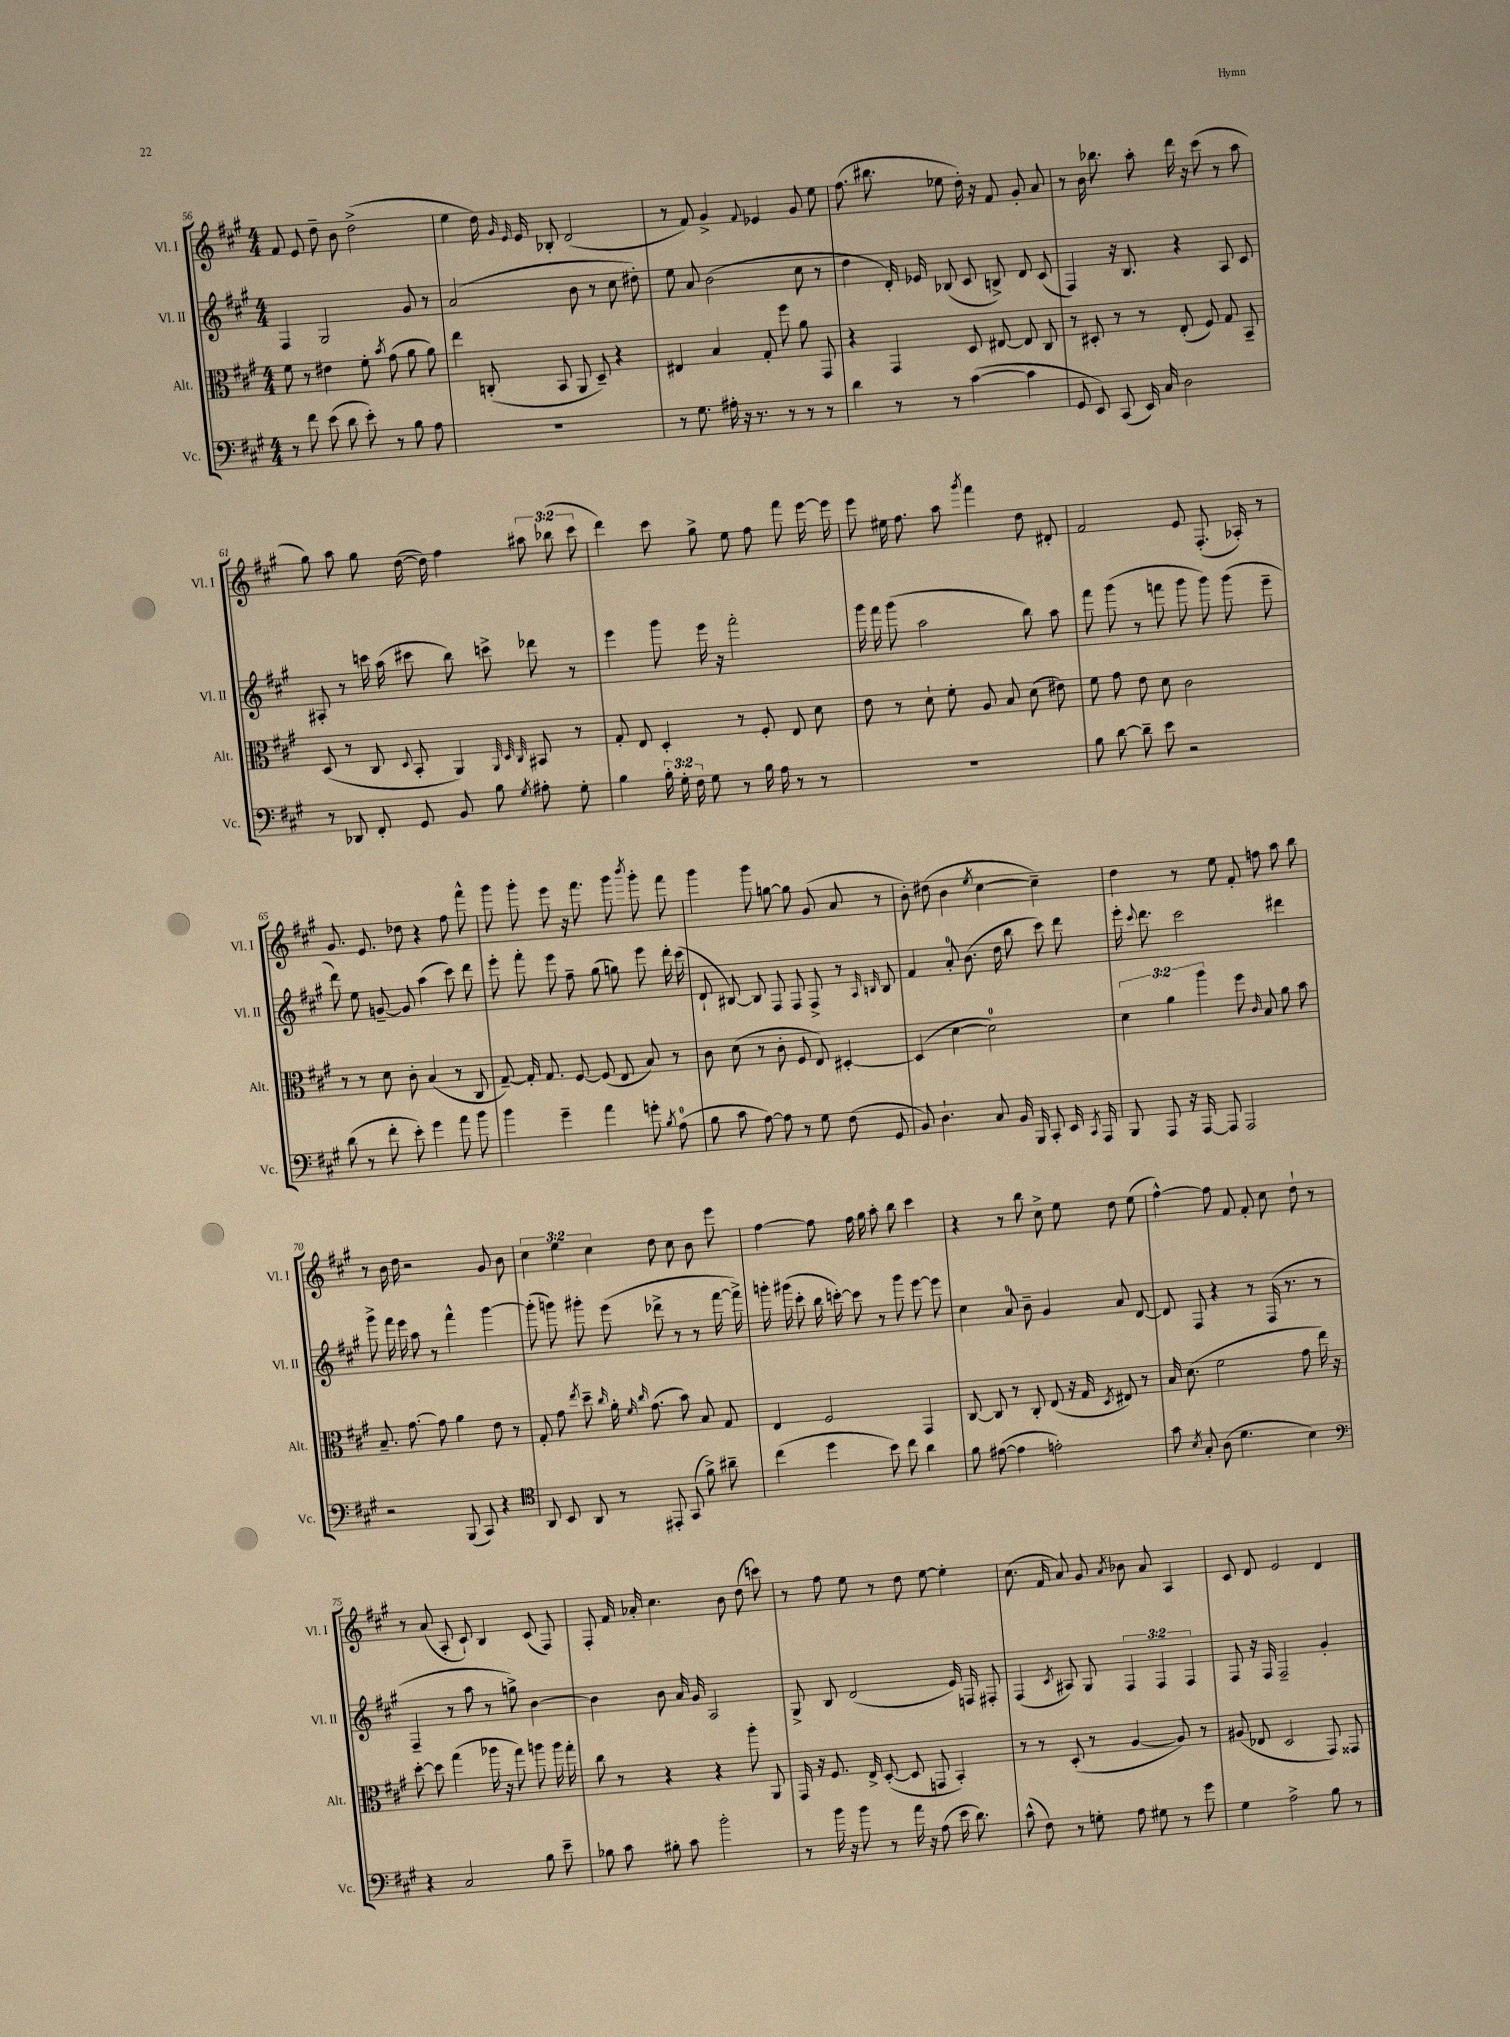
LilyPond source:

<<
\new StaffGroup <<
\new Staff = "s0" \with { instrumentName = "Vl. I" shortInstrumentName = "Vl. I" } {
    \clef treble \key a \major \numericTimeSignature \time 4/4 \override Staff.TupletNumber.text = #tuplet-number::calc-fraction-text
    \autoBeamOff fis'8 e'8 d''8-- b'8 d''2->( |
    e''4 d''16) \grace { gis'16 e'16 } e'16 bes8-. d'2( |
    r8 fis'8) gis'4-> \appoggiatura { fis'8 } ees'4 gis'8 e''8 |
    fis''8.( bis''8. ees''8 d''16-.) r16 fis'8 gis'8-. a'8 |
    r8 b'16 bes''8. a''8-. d'''16 r16 cis'''8( r8 a''8 |
    gis''8) a''8 gis''8 d''16~( d''16) fis''4 \tuplet 3/2 { ais''8 bes''8( cis'''8 } |
    d'''4) cis'''8 gis''8-> e''8 fis''8 fis'''8 e'''16~ e'''16 |
    e'''8 eis''16 fis''8. a''8 \acciaccatura { gis'''8 } fis'''4 d''8 dis'8-. |
    fis'2 e'8 fis8.-.( aes16-.) r8 |
    gis'8. e'8. des''8 r4 fis''8 fis'''8-^ |
    gis'''8 gis'''8-. e'''8 r16 fis'''8. gis'''8 \acciaccatura { b'''8 } gis'''8-. fis'''8 |
    gis'''4 gis'''8 g''8~ g''8 gis'8( a'8 r8 |
    b'8-.) dis''8( b'4 \acciaccatura { e''8 } cis''4~ cis''4--) |
    d''4 r8 e''8 fis'8-. f''8 a''8 b''8 |
    r8 b'16 d''16 r2 gis'8 b'8 |
    \tuplet 3/2 { cis''4 e''4 cis''4 } d''8 cis''8 b'8 e'''8 |
    fis''4~ fis''8 fis''16 gis''16 a''8-. b''8 cis'''4 |
    r4 r8 b''8 cis''8-> e''8 d''8 e''8( |
    fis''4~-^) fis''8 fis'8 fis'8-. cis''8 d''8-! r8 |
    r8 a'8( a8-. cis'8-!) b4 cis'8( fis8) |
    fis8-. fis'16 aes'16-. cis''4. b'8 d''8( c'''8) |
    r8 fis''8 e''8 r8 d''8 e''8~ e''4-. |
    cis''8.( fis'16 a'8) gis'8 \acciaccatura { a'8 } bes'8 a'8 a4 |
    cis'8 d'8 e'2 d'4 \bar "|." |
}
\new Staff = "s1" \with { instrumentName = "Vl. II" shortInstrumentName = "Vl. II" } {
    \clef treble \key a \major \numericTimeSignature \time 4/4 \override Staff.TupletNumber.text = #tuplet-number::calc-fraction-text
    \autoBeamOff fis4 gis2 gis'8 r8 |
    a'2( b'8 r8 cis''8 dis''8-.) |
    e''8 a'8 b'2( cis''8 r8 |
    d''4 d'16-.) ees'16 bes8( cis'8 b8->) d'8 cis'8( |
    fis4) r16 b8. r4 a8 cis'8 |
    ais8-. r8 c'''16 a''16( cis'''8 b''8) c'''8-> des'''8 r8 |
    e'''4 gis'''8 e'''16 r16 fis'''2-. |
    gis'''16 fis'''16 gis'''8( a''2 b''8) a''8 |
    fis'''8 gis'''8( r8 f'''8 gis'''8 gis'''8) gis'''8( e'''8-- |
    d'''8) e''8 g'8~-- g'8 a''4( cis'''8) d'''8 |
    e'''8-. fis'''8-. e'''8 fis''8-- gis''8( g''8) e'''8 d'''16-. cis'''16( |
    d'8-! bis8~) bis8 fis8 fis8 fis8-> r8 \grace { a16 b16 } b8 |
    fis'4 a'8-0-. b'8.( d''16 b''8 cis'''8) d'''8 |
    e'''16-. \appoggiatura { cis'''8 } d'''8. cis'''2 dis'''4 |
    gis'''8-> fis'''16 e'''16 a''8 r8 fis'''4-^ gis'''4~ |
    gis'''8-.( g'''8) gis'''8-. e'''8( des'''8-> r8 r8 fis'''16~ fis'''16->) |
    g'''16-. gis'''16( cis'''8-. b''16 c'''16~-.) c'''8 r8 gis'''8 e'''8~ e'''8 |
    cis''4 a'8-0 b'8-- gis'4 a'8 d'8~ |
    d'8 fis8 r4 r8 fis16( r8. r8 |
    fis4-- r8 a''8 r8 g''8->) b'4~ |
    b'4 b'8 a'16 gis'16 a2 |
    gis8-> b8 d'2( e'16) f16 fis8-. |
    fis4( \acciaccatura { cis'8 } ais8) gis8 \tuplet 3/2 { fis4 fis4 fis4 } |
    fis8 r16 fis16 fis2-- gis'4-. \bar "|." |
}
\new Staff = "s2" \with { instrumentName = "Alt." shortInstrumentName = "Alt." } {
    \clef alto \key a \major \numericTimeSignature \time 4/4 \override Staff.TupletNumber.text = #tuplet-number::calc-fraction-text
    \autoBeamOff fis'8 r8 eis'4 fis'8-. \acciaccatura { b'8 } gis'8( a'8 a'8) |
    e''4 c8-.( b,8 a,8 d8--) r4 |
    eis4 b4 gis8-. fis''8 a'8 gis,8 |
    r4 gis,4 d8 eis8~ eis8 cis8 |
    r8 dis8-. r8 r8 e8-.( fis8) gis8 b,8-- |
    d8( r8 cis8 \appoggiatura { d8 } b,8-. a,4) \grace { a,32 d32 cis32 } bis,8 r8 |
    gis8-. e8 d4-. r8 fis8-. e8 d'8 |
    e'8 r8 d'8-! fis'8-. a8 b8 d'8( eis'8) |
    fis'8 gis'8 e'8 d'8 cis'2 |
    r8 r8 d'8 cis'8-. b4( r8 cis8 |
    gis8~--) gis16-. gis8. fis8~ fis8( e8 b8) r8 |
    cis'8 d'8( r8 cis'8-. fis8 e8) dis4~-. |
    dis4( d'4~ d'2-0) |
    \tuplet 3/2 { d'4 a'4 a''4 } fis''8 \grace { cis'16 } b8 a'8 b'8 |
    b8.-- gis'8.~ gis'8 a'4 e'8 r8 |
    gis8-. gis'8 \acciaccatura { e''8 } d''8-- \grace { cis''16 } a'16-. \grace { fis'16 cis''16 } gis'8.( b'8) b8 gis8 |
    e4 fis2 gis,4 |
    cis8~ cis8 r8 cis8-. e8( r16 gis16 \acciaccatura { d8 } eis8) r8 |
    b16 d'8.( fis'2 gis'8 e''16) r16 |
    d''8~-. d''8 gis''4( aes''16 r16 gis''8) a''8 a''16 gis''16-. |
    cis''8 r8 r4 r4 a''8-. a,8 |
    gis,16 r16 fis8. e16-> d8~-.( d8 g,8 b,4-.) |
    r8 r8 d8-.( r8 a4~ a8) r8 |
    ais8( ees8 d2 gis,8) gisis,8 \bar "|." |
}
\new Staff = "s3" \with { instrumentName = "Vc." shortInstrumentName = "Vc." } {
    \clef bass \key a \major \numericTimeSignature \time 4/4 \override Staff.TupletNumber.text = #tuplet-number::calc-fraction-text
    \autoBeamOff r8 fis'8 e'8( d'8 e'8-.) r8 b8 a8 |
    R1 |
    r8 gis8. ais16-. r16 r8. r8 r8 r8 |
    d'4 r8 r8 cis'4~( cis'4 |
    gis,8 e,8) cis,8( e,16) cis16 d2 |
    r8 des,8 fis,8-. gis,8 b,8 b8 \acciaccatura { gis8 } ais8-. gis8-. |
    b4 \tuplet 3/2 { b16-. gis16-. fis16 } gis8 r8 b16 a16 r8 r8 |
    R1 |
    b8 d'8~ d'8-- e'8 r2 |
    d'8( r8 fis'8-. e'8-.) gis'4 a'8 b'8 |
    b'4 gis'4-- a'4 g'8-. \acciaccatura { b8 } a8-0( |
    b8 cis'8 a8~) a8 r8 gis8 fis8( gis,8 |
    b,8) d4.-! cis8 b,16 b,,16 cis,8-. e,16 \acciaccatura { cis,8 } a,,16 |
    b,,8 a,,8 r16 a,,16~ a,,8 a,,2 |
    r2 b,,8( cis,8) r4 |
    \clef tenor a,8 b,8 a,8 r8 eis,8-. gis,8( fis'8->) ais'8-- |
    cis''4( d''4 b'8) cis''8 a'4 |
    fis'8 eis'8~( eis'4 e'2-.) |
    gis'8 \acciaccatura { b8 } gis8-. a8( d'4. b4) |
    \clef bass r4 cis2 b8 e'8-- |
    bes8 cis'8 bis8-. cis'8 b'2-. |
    r8 b'16 r16 b'8 r8 a'16 r16 a8( e'16 d'8.) |
    cis'8-^( fis8) r8 g8-. a8 gis8 r8 gis'8 |
    gis4 a2-> b8 r8 \bar "|." |
}
>>
>>
\layout { \context { \Score currentBarNumber = #56 } }
